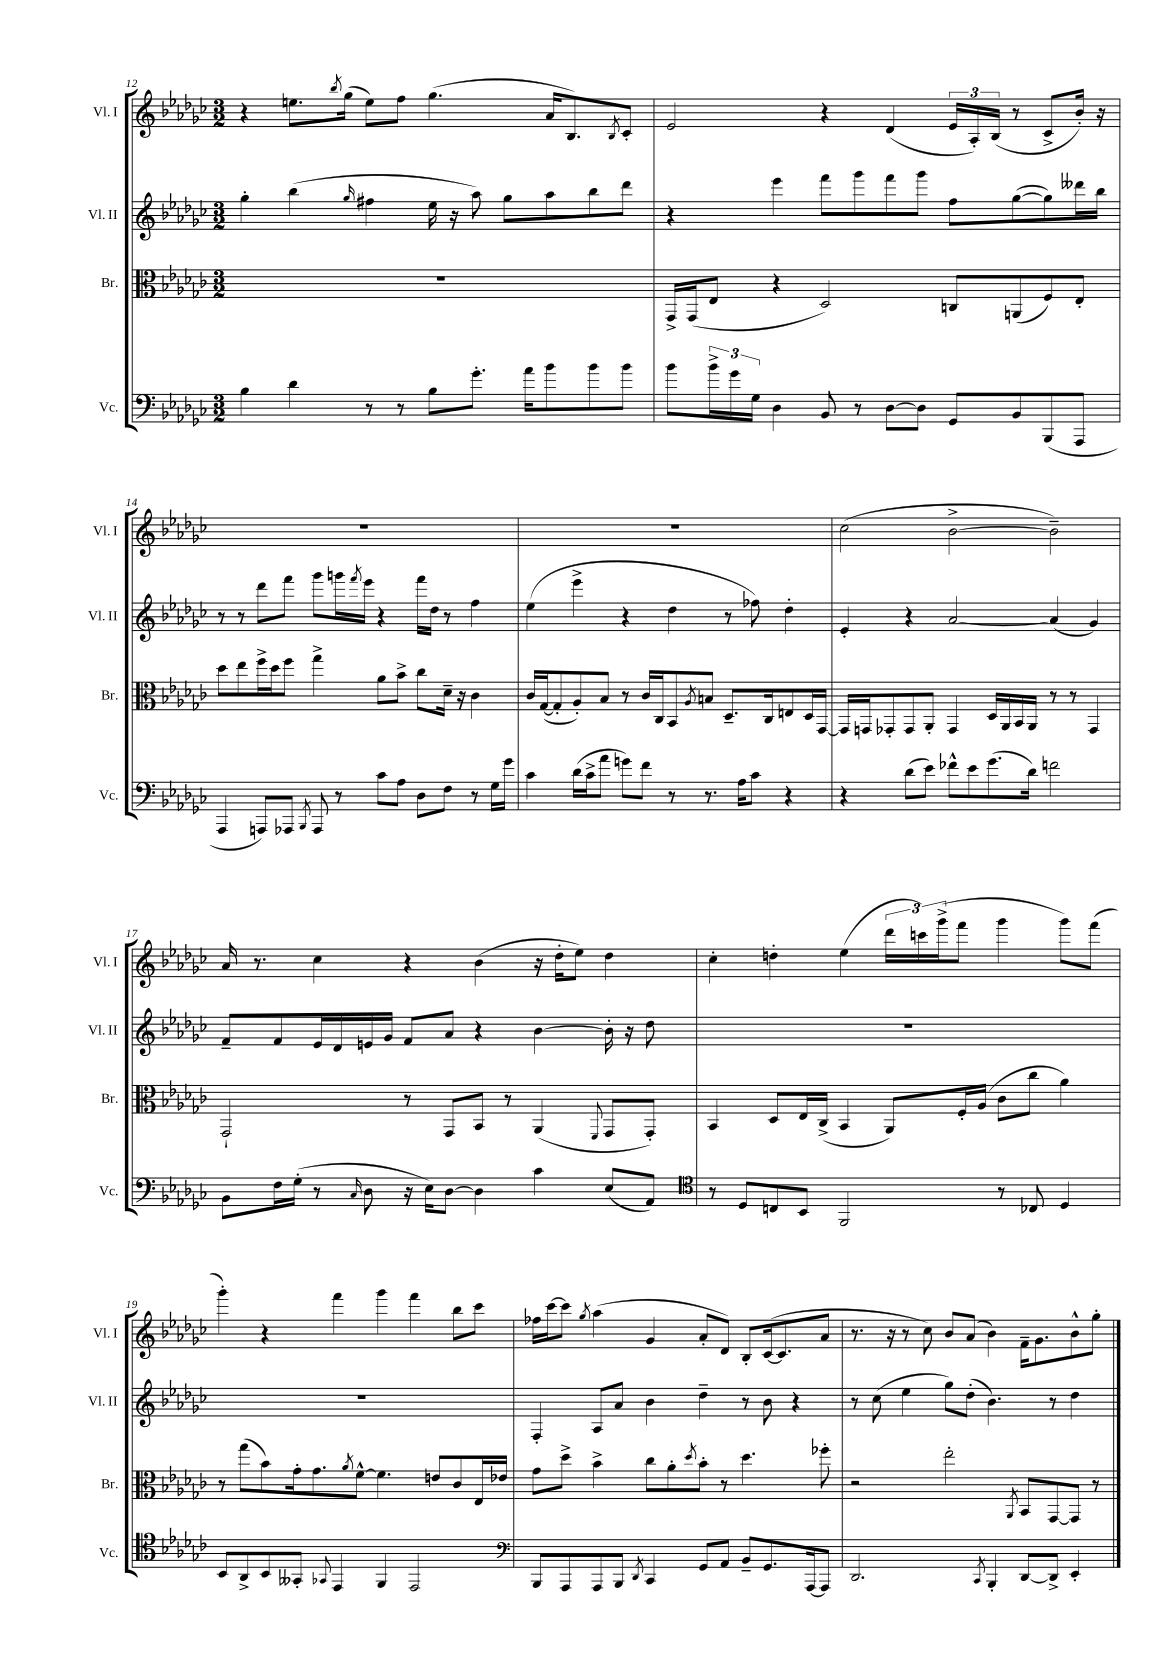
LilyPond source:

<<
\new StaffGroup <<
\new Staff = "s0" \with { instrumentName = "Vl. I" shortInstrumentName = "Vl. I" } {
    \clef treble \key ges \major \numericTimeSignature \time 3/2
    r4 e''8. \acciaccatura { bes''8 } ges''16( e''8) f''8 ges''4.( aes'16 bes8.) \acciaccatura { bes8 } ces'8-. |
    ees'2 r4 des'4( \tuplet 3/2 { ees'16 aes16-.) bes16( } r8 ces'8-> bes'16-.) r16 |
    R1. |
    R1. |
    ces''2( bes'2~-> bes'2--) |
    aes'16 r8. ces''4 r4 bes'4( r16 des''16-. ees''8) des''4 |
    ces''4-. d''4-. ees''4( \tuplet 3/2 { des'''16 c'''16) ges'''16->( } f'''8 ges'''4 ges'''8) f'''8( |
    ges'''4-.) r4 f'''4 ges'''4 f'''4 bes''8 ces'''8 |
    fes''16 ces'''16~ ces'''8 \acciaccatura { ges''8 } aes''4( ges'4 aes'8-. des'8) bes8-. ces'16~( ces'8. aes'8 |
    r8. r16 r8 ces''8) bes'8 aes'8( bes'4) f'16-- ges'8. bes'8-^ ges''8-. \bar "|." |
}
\new Staff = "s1" \with { instrumentName = "Vl. II" shortInstrumentName = "Vl. II" } {
    \clef treble \key ges \major \numericTimeSignature \time 3/2
    ges''4-. bes''4( \grace { ges''16 } fis''4 ees''16 r16 aes''8) ges''8 aes''8 bes''8 des'''8 |
    r4 ees'''4 f'''8 ges'''8 f'''8 ges'''8 f''8 ges''8~( ges''8) deses'''16 bes''16 |
    r8 r8 des'''8 f'''8 ges'''8 g'''16 \acciaccatura { f'''8 } ees'''16 r4 f'''16 des''16 r8 f''4 |
    ees''4( ees'''4-> r4 des''4 r8 fes''8) des''4-. |
    ees'4-. r4 aes'2~ aes'4( ges'4) |
    f'8-- f'8 ees'16 des'16 e'16 ges'16 f'8 aes'8 r4 bes'4~ bes'16-. r16 des''8 |
    R1. |
    R1. |
    f4-. aes8 aes'8 bes'4 des''4-- r8 bes'8 r4 |
    r8 ces''8( ees''4 ges''8) des''8-.( bes'4.) r8 des''4 \bar "|." |
}
\new Staff = "s2" \with { instrumentName = "Br." shortInstrumentName = "Br." } {
    \clef alto \key ges \major \numericTimeSignature \time 3/2
    R1. |
    ges,16-> ges,16( ees8 r4 des2) c8 a,8( f8) ees8-. |
    des''8 ees''8 f''16-> des''16 f''8 ges''4-> aes'8 bes'8-> ces''8 des'16-- r16 ces'4 |
    ces'16 ges16~( ges8-. aes8-.) bes8 r8 ces'16 ces16 bes,8 \acciaccatura { aes8 } b8 des8.-- ces16 e8 des16 ges,16~ |
    ges,16 g,16 ges,8-. ges,8 aes,8-. ges,4 des16 aes,16 bes,16 aes,16 r8 r8 ges,4 |
    ges,2-! r8 ges,8 bes,8 r8 aes,4( \appoggiatura { f,8 } ges,8 ges,8-.) |
    bes,4 des8 ees16 ces16->( bes,4 aes,8) f16-. aes16( ces'8 ces''8 aes'4) |
    r8 ges''8( bes'8) ges'16-. ges'8. \acciaccatura { aes'8 } f'8~-^ f'4. e'8 ces'8 ees16 ees'16 |
    ges'8 des''8-> bes'4-> ces''8 aes'8-. \acciaccatura { des''8 } bes'8-. r8 des''4. fes''8-. |
    r2 ees''2-. \acciaccatura { aes,8 } bes,8 ges,8~ ges,8 r8 \bar "|." |
}
\new Staff = "s3" \with { instrumentName = "Vc." shortInstrumentName = "Vc." } {
    \clef bass \key ges \major \numericTimeSignature \time 3/2
    bes4 des'4 r8 r8 bes8 ges'8.-. aes'16 bes'8 bes'8 bes'8 |
    bes'8 \tuplet 3/2 { bes'16-> ges'16 ges16 } des4 bes,8 r8 des8~ des8 ges,8 bes,8 bes,,8( aes,,8 |
    aes,,4 a,,8) aes,,8 \acciaccatura { bes,,8 } aes,,8 r8 ces'8 aes8 des8 f8 r8 ges16 ges'16 |
    ces'4 des'16( ces'16-> aes'8 g'8) f'8 r8 r8. aes16 ces'8 r4 |
    r4 des'8( ees'8) fes'8-^ ees'8 ges'8.( des'16) f'2 |
    bes,8 f16 ges16-.( r8 \grace { ces16 } des8 r16 ees16) des8~ des4 ces'4 ees8( aes,8) |
    \clef tenor r8 des8 c8 bes,8 f,2 r8 ces8 des4 |
    bes,8 aes,8-> bes,8 geses,8-. \appoggiatura { ges,8 } ees,4 f,4 ees,2 |
    \clef bass bes,,8 aes,,8 aes,,8 bes,,8 \acciaccatura { des,8 } ces,4 ges,8 aes,8 bes,8-- ges,8. aes,,16~ aes,,8 |
    des,2. \acciaccatura { ces,8 } bes,,4-. des,8~ des,8-> ees,4-. \bar "|." |
}
>>
>>
\layout { \context { \Score currentBarNumber = #12 } }
